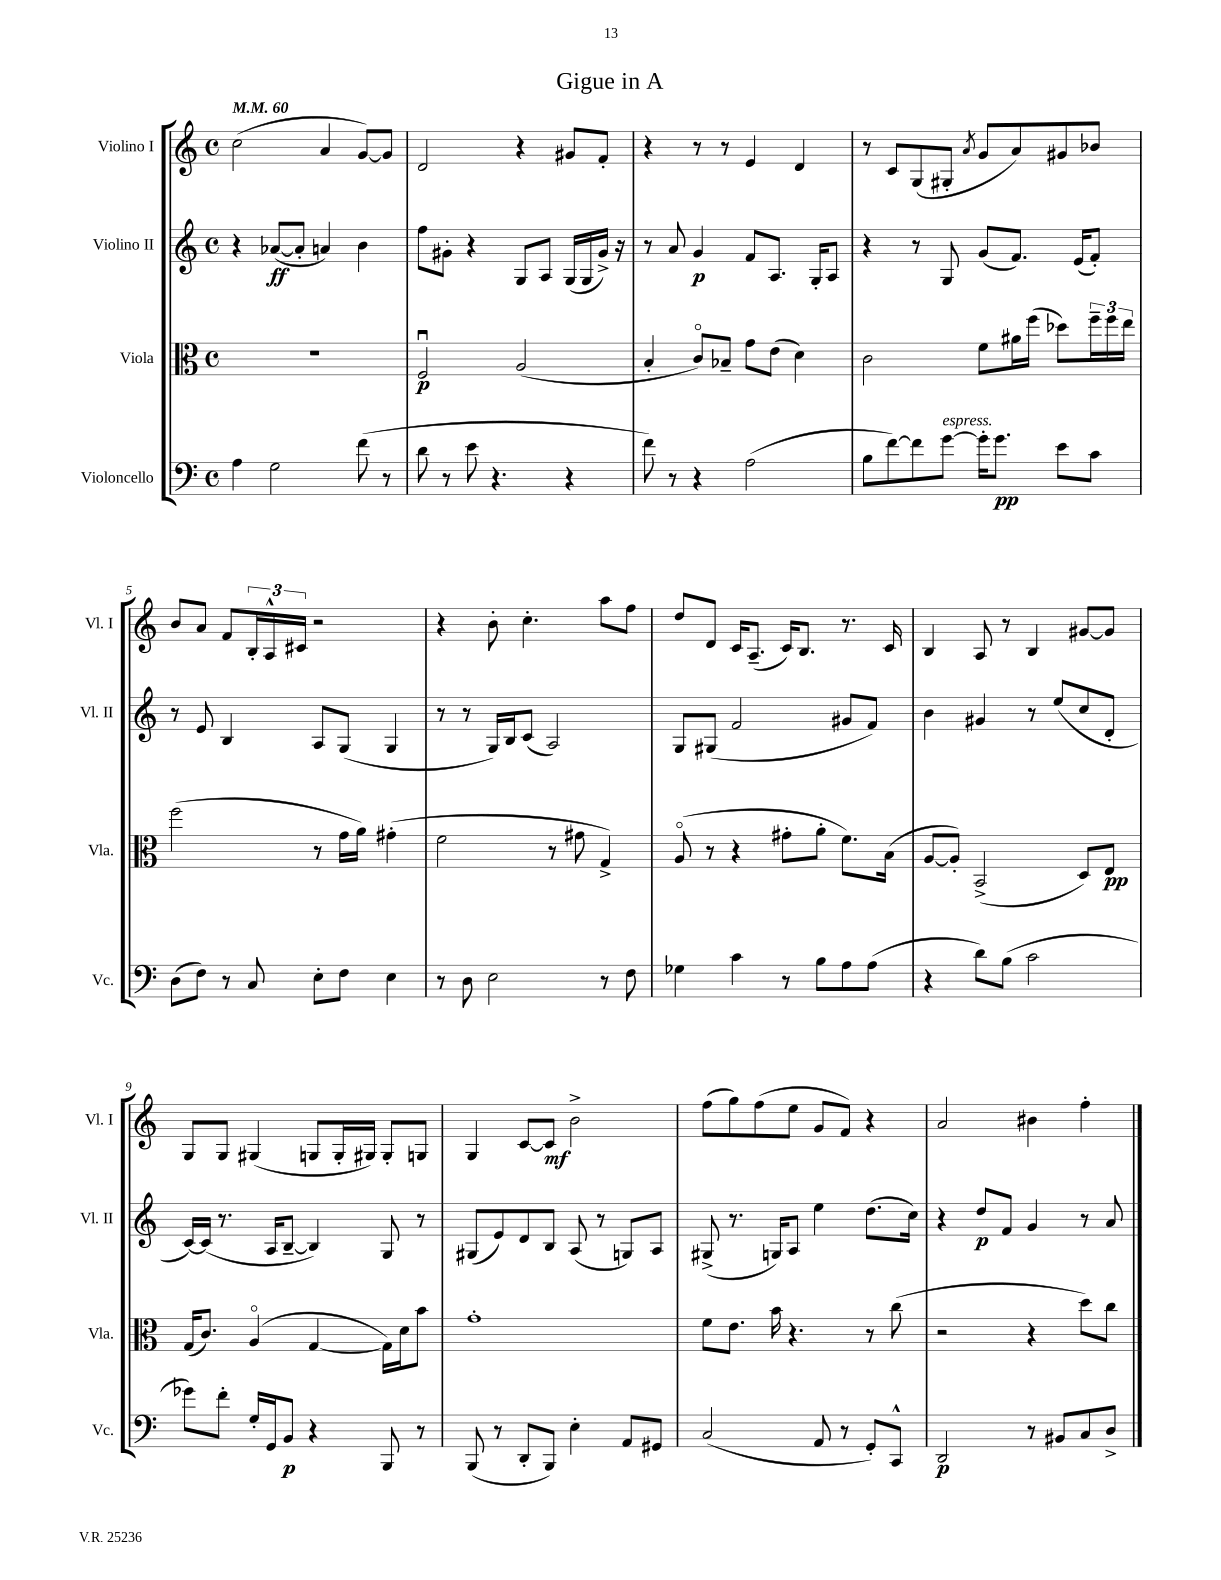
\header { title = "Gigue in A" }
<<
\new StaffGroup <<
\new Staff = "s0" \with { instrumentName = "Violino I" shortInstrumentName = "Vl. I" } {
    \clef treble \key c \major \defaultTimeSignature \time 4/4 \tempo 4 = 60
    c''2( a'4 g'8~) g'8 |
    d'2 r4 gis'8 f'8-. |
    r4 r8 r8 e'4 d'4 |
    r8 c'8 g8( gis8-. \acciaccatura { a'8 } g'8 a'8) gis'8 bes'8 |
    b'8 a'8 f'8 \tuplet 3/2 { b16-. a16-^ cis'16 } r2 |
    r4 b'8-. c''4.-. a''8 f''8 |
    d''8 d'8 c'16 a8.--( c'16) b8. r8. c'16 |
    b4 a8 r8 b4 gis'8~ gis'8 |
    g8 g8 gis4( g8 g16-. gis16) gis8-. g8 |
    g4 c'8~ c'8\mf b'2-> |
    f''8( g''8) f''8( e''8 g'8 f'8) r4 |
    a'2 bis'4 f''4-. \bar "|." |
}
\new Staff = "s1" \with { instrumentName = "Violino II" shortInstrumentName = "Vl. II" } {
    \clef treble \key c \major \defaultTimeSignature \time 4/4
    r4 aes'8~\ff( aes'8-. a'4) b'4 |
    f''8 gis'8-. r4 g8 a8 g16( g16 gis'16->) r16 |
    r8 a'8 g'4\p f'8 a8. g16-. a8 |
    r4 r8 g8 g'8( f'8.) e'16( f'8-.) |
    r8 e'8 b4 a8 g8( g4 |
    r8 r8 g16) b16 c'8( a2) |
    g8 gis8( f'2 gis'8 f'8) |
    b'4 gis'4 r8 e''8( c''8 d'8-. |
    c'16~) c'16( r8. a16 b8~-- b4) g8 r8 |
    gis8( e'8) d'8 b8 a8( r8 g8) a8 |
    gis8->( r8. g16) a8 e''4 d''8.( c''16) |
    r4 d''8\p f'8 g'4 r8 a'8 \bar "|." |
}
\new Staff = "s2" \with { instrumentName = "Viola" shortInstrumentName = "Vla." } {
    \clef alto \key c \major \defaultTimeSignature \time 4/4
    R1 |
    f2\downbow\p a2( |
    b4-. c'8\flageolet) bes8-- g'8 e'8( d'4) |
    c'2 f'8 ais'16 f''16( des''8) \tuplet 3/2 { f''16-- f''16 e''16 } |
    f''2( r8 g'16 a'16) gis'4-.( |
    f'2 r8 gis'8 g4->) |
    a8\flageolet( r8 r4 gis'8-. a'8-. f'8.) b16( |
    a8~ a8-.) b,2->( d8) e8\pp |
    g16( c'8.) a4\flageolet( g4~ g16) d'16 b'8 |
    g'1-. |
    f'8 e'8. b'16 r4. r8 c''8( |
    r2 r4 d''8) c''8 \bar "|." |
}
\new Staff = "s3" \with { instrumentName = "Violoncello" shortInstrumentName = "Vc." } {
    \clef bass \key c \major \defaultTimeSignature \time 4/4
    a4 g2 f'8( r8 |
    d'8 r8 e'8 r4. r4 |
    f'8) r8 r4 a2( |
    b8 f'8~) f'8 g'8~^\markup { \italic "espress." } g'16-. g'8.\pp e'8 c'8 |
    d8( f8) r8 c8 e8-. f8 e4 |
    r8 d8 e2 r8 f8 |
    ges4 c'4 r8 b8 a8 a8( |
    r4 d'8) b8( c'2 |
    ges'8) f'8-. g16-. g,16 b,8\p r4 b,,8 r8 |
    b,,8( r8 d,8-. b,,8) e4-. a,8 gis,8 |
    c2( a,8 r8 g,8-.) c,8-^ |
    d,2\p r8 bis,8 c8 d8-> \bar "|." |
}
>>
>>
